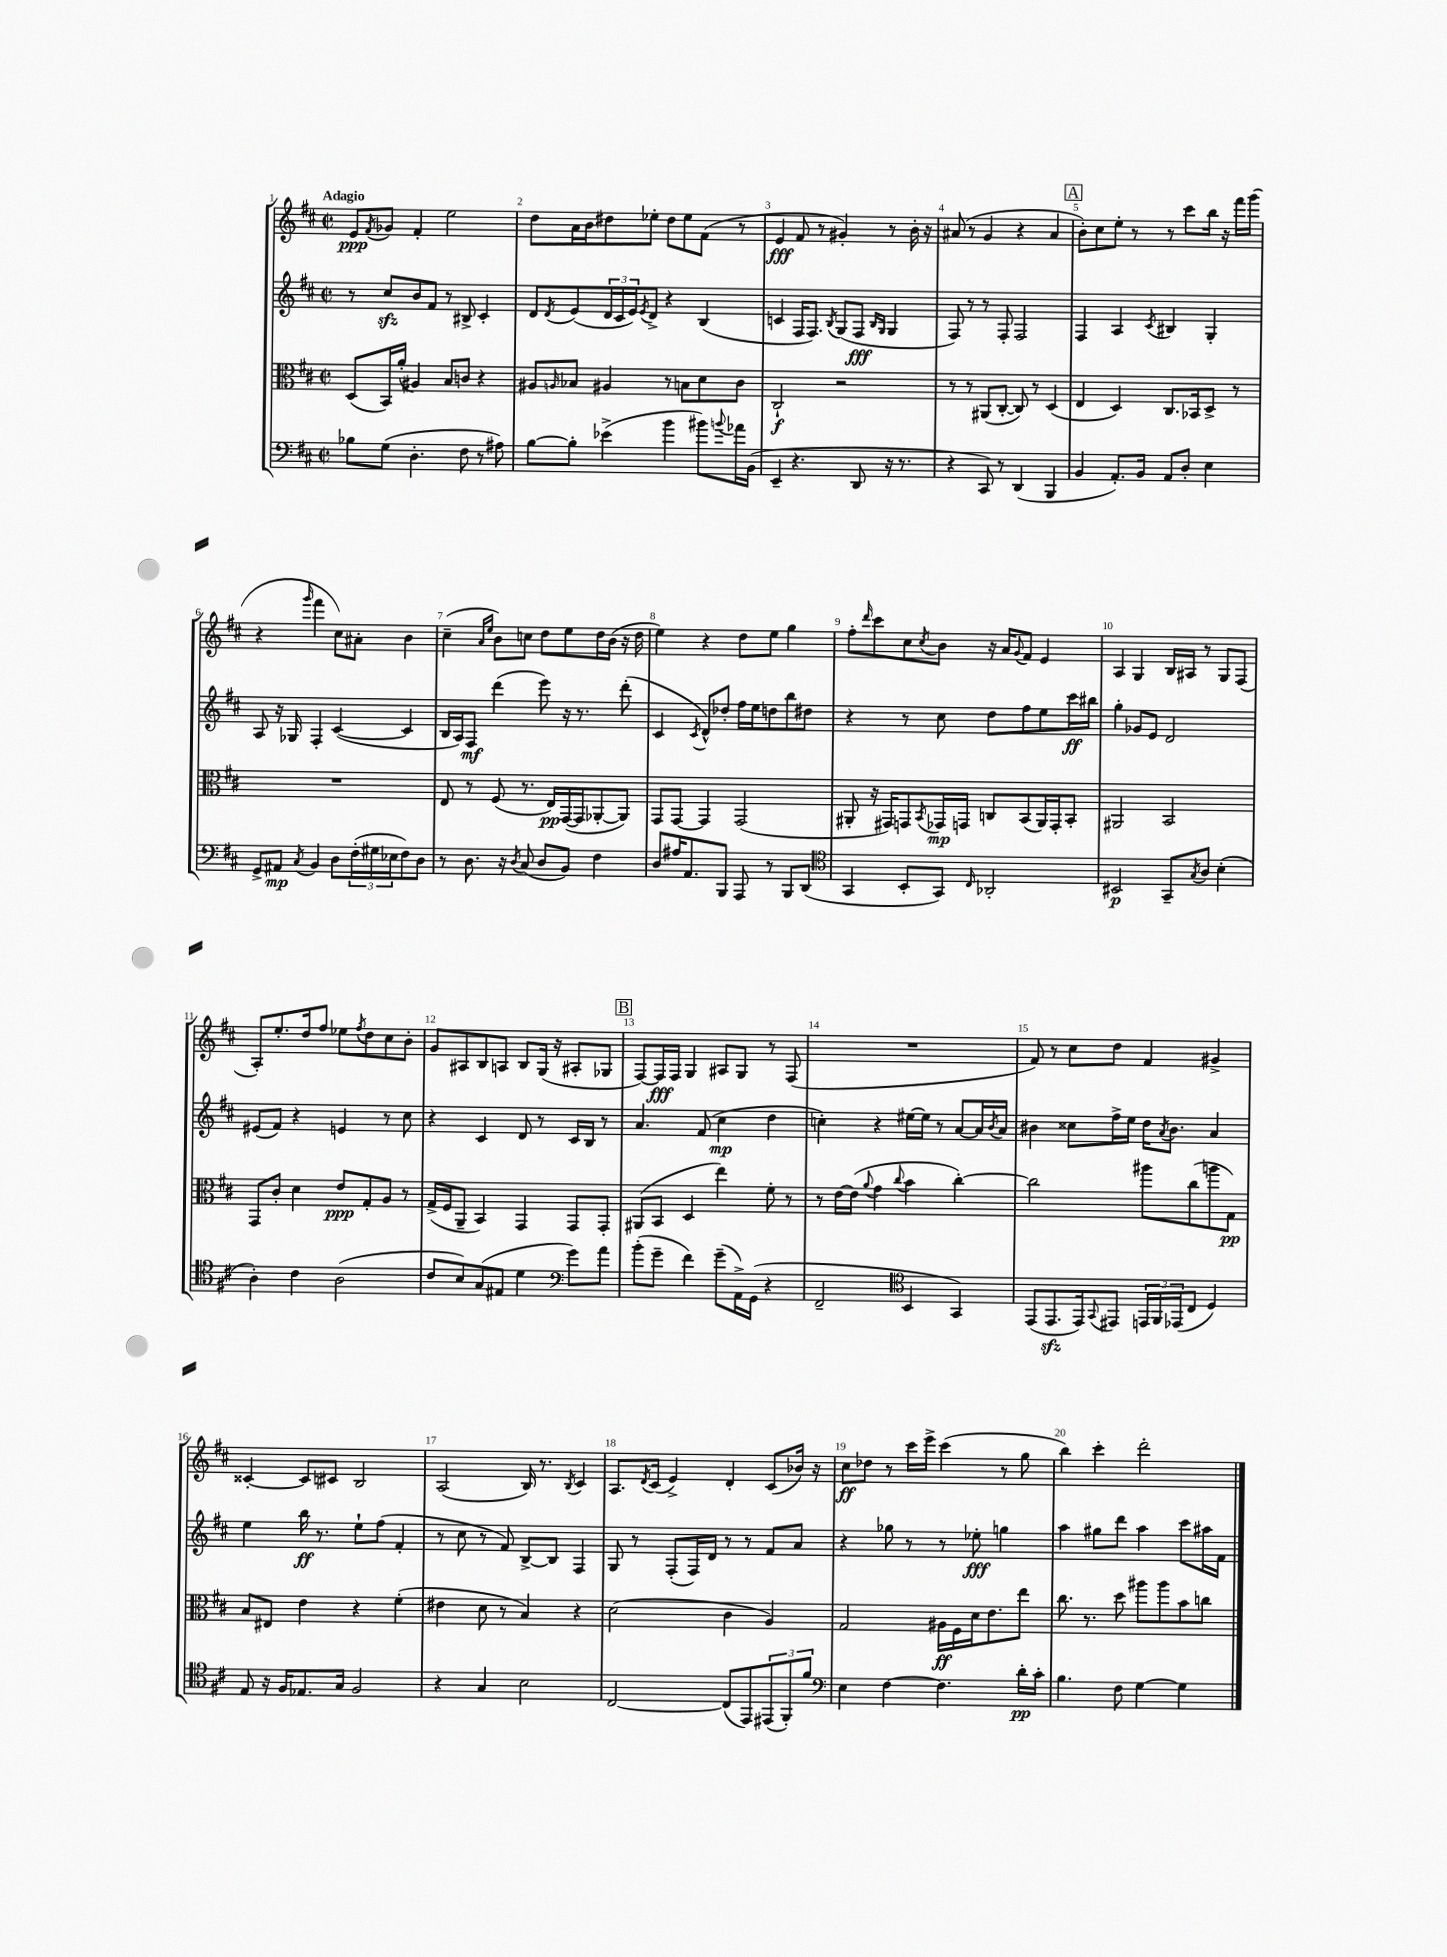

**kern	**kern	**kern	**kern
*staff4	*staff3	*staff2	*staff1
*clefF4	*clefC3	*clefG2	*clefG2
*k[f#c#]	*k[f#c#]	*k[f#c#]	*k[f#c#]
*M2/2	*M2/2	*M2/2	*M2/2
*met(c|)	*met(c|)	*met(c|)	*met(c|)
8B-	(8D	8r	8e
.	.	.	8qf#
(8G	16BB)	8cc#	8g-
.	(16a'	.	.
4.D'	4A#)	8b	4f#'
.	.	8f#	.
.	8B	8r	2ee
8F#	8c	8B#^	.
8r	4r	4c#'	.
8A#)	.	.	.
=	=	=	=
[8B	8A#	8d	8dd
.	16qqA	8qd	.
8B']	8B-	(8e	16a
.	.	.	16b
(4e-^	4A#	24d	8dd#
.	.	24c#	.
.	.	24e)	.
.	.	8qe	.
.	.	8d^	8ee-'
4b	8r	4r	8dd#
.	8B	.	8ee-
8b#)	8d	(4B	(8f#
8qqb	.	.	.
16a-	8c#	.	8r
(16BB	.	.	.
=	=	=	=
4EE~	2C#`	4c	4e
4.r	.	16F#	8f#
.	.	8.F#)	.
.	.	.	8r
.	.	8qB	.
.	2r	(8G	4g#')
8DD	.	8F#	.
.	.	16qqB	.
.	.	16qqG	.
16r	.	4G	8r
8.r	.	.	.
.	.	.	16b'
.	.	.	16r
=	=	=	=
4r	8r	8F#)	(8a#
.	8r	8r	8r
8CC#)	(8AA#	8r	4g
8r	[8C#'	8F#'	.
(4DD	8C#])	2F#	4r
.	8r	.	.
4BBB	(4D	.	4a#
=	=	=	=
4BB	4E	4F#	8b')
.	.	.	8cc#
8.AA')	4D)	4A	8ee'
.	.	.	8r
16BB	.	.	.
.	.	8qc#	.
8AA	8.C#	4B#	8r
8D'	.	.	8ccc#
.	16BB-	.	.
4E	8D^	4G'	16bb
.	.	.	16r
.	8r	.	16fff#
.	.	.	(16ggg
=	=	=	=
8GG^	1r	8A	4r
8AA#	.	16r	.
.	.	16G-	.
8qC#	.	.	16qqggg
4BB	.	4F#'	4fff#
8D	.	([4c#	8cc#)
(24F#'	.	.	8a#'
24G#	.	.	.
24E-	.	.	.
8F#)	.	4c#]	4b
8D	.	.	.
=	=	=	=
8r	8E	16B	(4cc#~
.	.	16A)	.
8.D	8r	8F#	.
.	.	.	16qqa
.	.	.	16qqee
.	(8F#	(4ddd	8b)
16r	.	.	.
8qD	.	.	.
(8C#	8.r	.	8cc
8D	.	8eee)	8dd
.	16E)	.	.
8BB)	([16GG	16r	8ee
.	16GG]	8.r	.
4F#	[8AA-'	.	16dd
.	.	.	(16b
.	8AA-])	(8ddd'	16r
.	.	.	16dd
=	=	=	=
8D	8GG	4c#	4ee)
16A#	[8GG	.	.
8.AA	.	.	.
.	.	8qc#	.
.	4GG]	8d^^)	4r
8BBB	.	8dd-'	.
8AAA	(2GG	16ff#	8dd
.	.	16ee	.
8r	.	8dd	8ee
8BBB	.	8bb	4gg
(8DD	.	8dd#	.
=	=	=	=
*clefC4	*	*	*
4GG	8AA#'	4r	8ff#'
.	.	.	16qqddd
.	16r	.	8ccc#
.	16GG#)	.	.
8BB'	8GG	8r	8cc#
.	8qBB	.	8qcc#
8GG)	16GG-	8cc#	8b
.	16GG	.	.
16qqC#	.	.	.
2AA-'	8C	8dd	16r
.	.	.	16a
.	.	.	8qqg
.	(8BB	8ff#	8f#
.	16AA#)	8ee	4e
.	16GG'	.	.
.	8BB'	16ccc#	.
.	.	16bb#	.
=	=	=	=
2BB#	2AA#	4gg'	4A
.	.	8g-	4G
.	.	8e	.
8GG~	2BB	2d	16B
.	.	.	16A#
8qG	.	.	.
8A	.	.	8r
(4B'	.	.	8G
.	.	.	(8F#
=	=	=	=
4A')	8GG	(8e#	8A')
.	8c#'	8f#)	8.ee'
4c#	4d	4r	.
.	.	.	16dd
.	.	.	8ff#
(2A	8e	4e	8ee-
.	.	.	8qff#
.	8G'	.	8dd
.	8A	8r	8cc#
.	8r	8cc#	8b'
=	=	=	=
8c#	(16G^	4r	8g
.	16F#	.	.
8B)	8AA~	.	8A#
(8G	4BB)	4c#	8B
8E#	.	.	8A
4d	4GG	8d	8B
.	.	8r	(16G
.	.	.	16r
*clefF4	*	*	*
8g)	8GG	16c#	8A#'
.	.	16B	.
8a	8GG'	8r	8G-
=	=	=	=
(8b'	(8AA#	4.a	[8F#)
8g~	8BB	.	16F#]
.	.	.	16F#
4f#)	4D	.	4G
.	.	(8f#	.
(8g~	4ee)	4cc#	8A#
16AA^)	.	.	8G
(16GG	.	.	.
4r	8f#'	4dd	8r
.	8r	.	(8F#
=	=	=	=
2FF#~	8r	4cc')	1r
.	[16e	.	.
.	(16e]	.	.
.	8qqa	.	.
.	4g	4r	.
*clefC4	*	*	*
.	8qqcc#	.	.
4BB	4b	[16ee#	.
.	.	16ee#]	.
.	.	8r	.
4GG)	[4cc#')	[8a	.
.	.	16a]	.
.	.	8qb	.
.	.	16a	.
=	=	=	=
(8EE	2cc#]	4b#	8f#)
8.EE	.	.	8r
.	.	8cc##	8cc#
16EE)	.	.	.
8qqGG	.	.	.
8EE#	.	16ff#^	8dd
.	.	16ee	.
24EE	8aa#	16dd	4f#
24FF#	.	.	.
.	.	8qa	.
.	.	8.b#	.
(24EE-	.	.	.
8C#	(8cc#	.	.
4D)	8aa	4a	4g#^
.	8G)	.	.
=	=	=	=
8E	8B	4ee	[4c##'
16r	8E#	.	.
16F#	.	.	.
8.E-	4e	16bb	8c##]
.	.	8.r	.
.	.	.	8c#
16G	.	.	.
2F#	4r	8ee`	2B
.	.	(8ff#	.
.	(4f#'	4f#'	.
=	=	=	=
4r	4e#	8r	(2A
.	.	8cc#	.
4G	8d	8r	.
.	8r	8f#)	.
2B	4B)	[8B^	16B)
.	.	.	8.r
.	.	8B]	.
.	.	.	8qB
.	4r	4F#	4c#
=	=	=	=
[2C#	(2d	8G	8.A
.	.	8r	.
.	.	.	8qd
.	.	.	(16c#
.	.	(8F#'	4e^)
.	.	16F#)	.
.	.	16d	.
(8C#]	4c#	8r	4d'
8EE)	.	8r	.
(12EE#	4A)	8f#	(8c#
12FF#')	.	.	.
.	.	8a	16b-)
12f#	.	.	.
.	.	.	16r
=	=	=	=
*clefF4	*	*	*
4E	2G	4r	8cc#
.	.	.	8dd-
[4F#	.	8gg-	8r
.	.	8r	16ccc#
.	.	.	16eee^
4.F#]	16A#	8r	(4ccc#
.	16F#	.	.
.	16d	8ee-'	.
.	8.e	.	.
.	.	4gg	8r
16d'	8ee	.	8gg
16c#'	.	.	.
=	=	=	=
4.B	8.cc#	4aa	4bb)
.	8.r	.	.
.	.	8gg#	4ccc#'
8F#	8dd	8ddd	.
[4G	8aa#	4aa	2ddd'
.	8aa#	.	.
4G]	8b	8ccc#	.
.	8cc	16aa#	.
.	.	16f#	.
==	==	==	==
*-	*-	*-	*-
